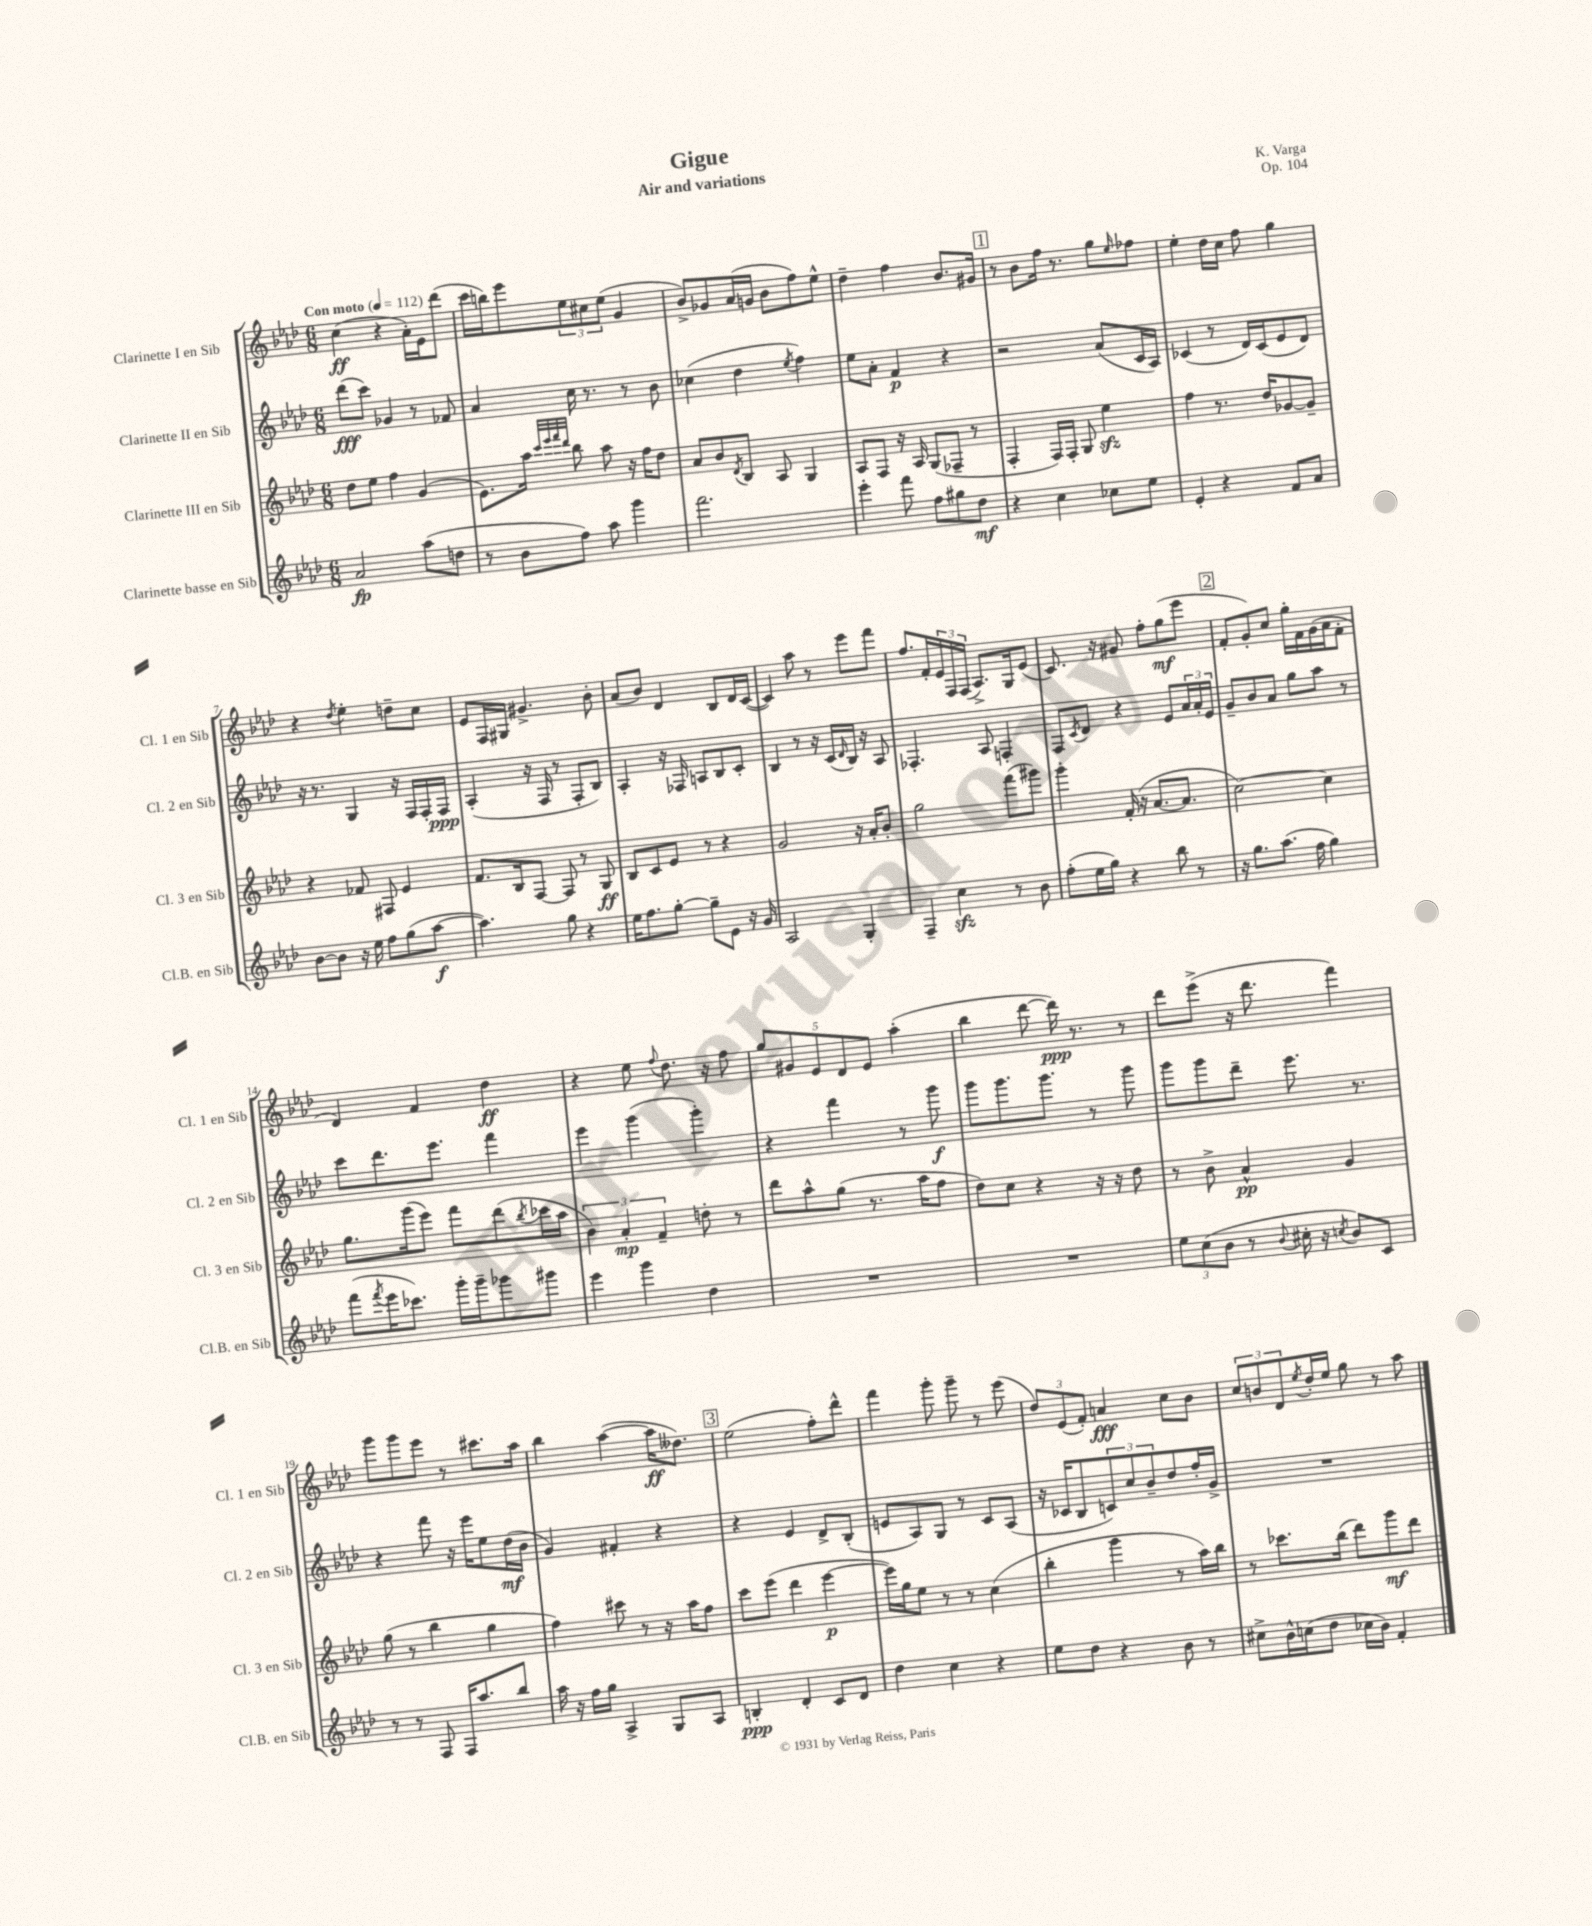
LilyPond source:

\header { title = "Gigue" composer = "K. Varga" subtitle = "Air and variations" opus = "Op. 104" }
<<
\new StaffGroup <<
\new Staff = "s0" \with { instrumentName = "Clarinette I en Sib" shortInstrumentName = "Cl. 1 en Sib" } {
    \clef treble \key aes \major \numericTimeSignature \time 6/8 \tempo "Con moto" 4 = 112
    c''4\ff( r4 aes'16-.) ees'16 des'''8( |
    c'''16 b''16) ees'''8 \tuplet 3/2 { ees''8 cis''8 ees''8( } g'4 |
    bes'8->) ges'8 aes'16( g'16 bes'8 f''8) ees''8-^ |
    des''4-- f''4 bes'8. gis'16 |
    \mark \markup { \box "1" } r8 bes'8 f''16 r8. g''8 \grace { ees''16 } fes''8 |
    ees''4-. des''16 c''16 f''8 g''4 |
    r4 \acciaccatura { des''8 } ees''4-. d''8-- c''8 |
    ees'8 f16 gis16 gis'4.-> bes'8-. |
    aes'8( bes'8) des'4 bes8 des'16 c'16~( |
    c'4) aes''8 r8 ees'''8 f'''8 |
    f''8. f'16-. \tuplet 3/2 { ees'16 f16 f16( } aes8.->) g16 ees'8( |
    c'8.) r16 gis'8 f''8-. g''8\mf( ees'''8 |
    \mark \markup { \box "2" } f'8-. g'8-.) c''8 g''16-. f'16 g'16( aes'16 f'8-. |
    des'4) f'4 des''4\ff |
    r4 ees''8 \appoggiatura { f''8 } des''8. r16 f''8 |
    \tuplet 5/4 { g''8 gis'8 ees'8 des'8 ees'8 } aes''4-.( |
    bes''4 des'''8~ des'''16\ppp) r8. r8 |
    des'''8 ees'''8->( r16 des'''8. f'''4) |
    g'''8 g'''8 ees'''8 r8 cis'''8. aes''16 |
    bes''4 aes''4~( aes''16\ff deses''8.) |
    \mark \markup { \box "3" } ees''2( f''8-.) des'''8-^ |
    f'''4 g'''8-. g'''8-- r8 ees'''8( |
    \tuplet 3/2 { des''8) ees'8( f'8-.) } a'4\fff c''8 bes'8 |
    \tuplet 3/2 { c''8 b'8 des'8 } \acciaccatura { ees''8 } des''16-. ees''16 g''8 r8 aes''8 \bar "|." |
}
\new Staff = "s1" \with { instrumentName = "Clarinette II en Sib" shortInstrumentName = "Cl. 2 en Sib" } {
    \clef treble \key aes \major \numericTimeSignature \time 6/8
    des'''8\fff( c'''8) ges'4 r8 fes'8 |
    aes'4 c''16 r8. r8 bes'8 |
    ces''4( des''4 \acciaccatura { ees''8 } f''4) |
    ees''8 aes'8-. f'4\p r4 |
    \mark \markup { \box "1" } r2 aes'8( c'16 aes16) |
    ces'4( r8 des'16) ces'16( ees'8 des'8) |
    r16 r8. g4 r16 f16 f16-. f16\ppp |
    aes4-.( r16 f16 r8 f8-. bes8) |
    aes4-. r16 fes16 a8 bes8 c'8-. |
    bes4 r8 r16 c'16( \grace { des'16 } bes16) r16 aes8 |
    fes4.-. aes8 f4-. |
    f8 \acciaccatura { c'8 } des'8 r4 ees'8 \tuplet 3/2 { aes'16 aes'16-. ees'16 } |
    \mark \markup { \box "2" } g'8-- bes'8 aes'8 g''8 aes''8 r8 |
    c'''8 des'''8. ees'''8. f'''4 |
    ees'''4 g'''4( g'''4-.) |
    r4 f'''4 r8 g'''8\f |
    g'''8 g'''8. g'''8. r8 g'''8 |
    g'''8 g'''8 des'''8-- ees'''8. r8. |
    r4 f'''8 r16 ees'''16 ees''8 des''16\mf( bes'16 |
    g'4) fis'4-. r4 |
    \mark \markup { \box "3" } r4 ees'4 des'8-> bes8-.( |
    e'8 aes8) g8 r8 c'8 aes8( |
    r16 ces'16 bes8 \tuplet 3/2 { c'8) c''8 bes'8-- } des''8 f''16-. g'16-> |
    R2. \bar "|." |
}
\new Staff = "s2" \with { instrumentName = "Clarinette III en Sib" shortInstrumentName = "Cl. 3 en Sib" } {
    \clef treble \key aes \major \numericTimeSignature \time 6/8
    des''8 ees''8 f''4 g'4( |
    ees'8.) aes''16 \grace { c'''32 ees'''32 f'''32 des'''32 } bes''8 aes''8 r16 f''16 des''8 |
    aes'8 bes'8 \acciaccatura { des'8 } bes8 aes8 g4 |
    aes8 f8 r16 aes16 g8( fes8-- r8 |
    \mark \markup { \box "1" } f4-. f16) f16-. g8 ees''4\sfz |
    f''4 r8. des''16 ges'8~ ges'8-- |
    r4 fes'8 fis8 ees'4 |
    f'8. bes16 f8~ f8 r8 g8\ff |
    bes8 c'8 ees'8 r8 r4 |
    g'2 r16 aes'16-. bes'8-. |
    g''2 f'''8( gis'''8) |
    g'''4-. f'16-.( r16 aes'8.~ aes'8. |
    \mark \markup { \box "2" } c''2~) c''4 |
    g''8. g'''16( ees'''8) f'''8 des'''8( \acciaccatura { bes''8 } ces'''16 aes''16 |
    \tuplet 3/2 { bes'4) aes'4-.\mp f'4-- } d''8-. r8 |
    des'''8 aes''8-^ g''8( r8. aes''16 f''8 |
    des''8) c''8 r4 r16 r16 des''8 |
    r8 bes'8-> aes'4-^\pp g'4 |
    g''8( r8 bes''4 g''4 |
    f''4) cis'''8 r8 r16 aes''16 f''8 |
    \mark \markup { \box "3" } c'''8 ees'''8( des'''4 ees'''4~\p |
    ees'''16) g''16 ees''8 r8 r8 c''4( |
    bes''4-. g'''4 r8 aes''16) bes''16 |
    r8 ces'''8. bes''16( des'''8) g'''8\mf des'''8 \bar "|." |
}
\new Staff = "s3" \with { instrumentName = "Clarinette basse en Sib" shortInstrumentName = "Cl.B. en Sib" } {
    \clef treble \key aes \major \numericTimeSignature \time 6/8
    aes'2\fp aes''8( d''8 |
    r8 bes'8 f''8) aes''8 g'''4 |
    f'''2. |
    ees'''4-. f'''8 f''8 gis''8 des''8\mf |
    \mark \markup { \box "1" } r4 c''4 ces''8 ees''8 |
    ees'4-. r4 f'8 aes'8 |
    bes'8~ bes'8 r16 ees''16 f''8 g''8( aes''8~\f |
    aes''4.) g''8 r4 |
    ees''16 f''8. g''8~-. g''8-- ees'8 r16 g'16 |
    aes2 g4-. |
    f4-- c''4\sfz r8 bes'8 |
    f''8-.( ees''16 g''16) r4 bes''8 r8 |
    \mark \markup { \box "2" } r16 g''8. aes''8.( f''16 g''4) |
    f'''8( \acciaccatura { f'''8 } ees'''16 ces'''8.) g'''16-. g'''16-- ges'''8 gis'''8 |
    ees'''4 g'''4 des''4 |
    R2. |
    R2. |
    \tuplet 3/2 { ees''8 c''8( bes'8 } r8 \appoggiatura { bes'8 } cis''16-. r16 \acciaccatura { c''8 } bes'8) c'8 |
    r8 r8 f8 f16 aes''8. bes''8 |
    aes''16 r16 f''16 g''16 aes4-> g8 aes8 |
    \mark \markup { \box "3" } b4-.\ppp des'4-. c'8 des'8 |
    des''4 c''4 r4 |
    ees''8 des''8 r4 bes'8 r8 |
    cis''8-> bes'16-^ c''16( des''8 ces''16 bes'16) f'4-. \bar "|." |
}
>>
>>
